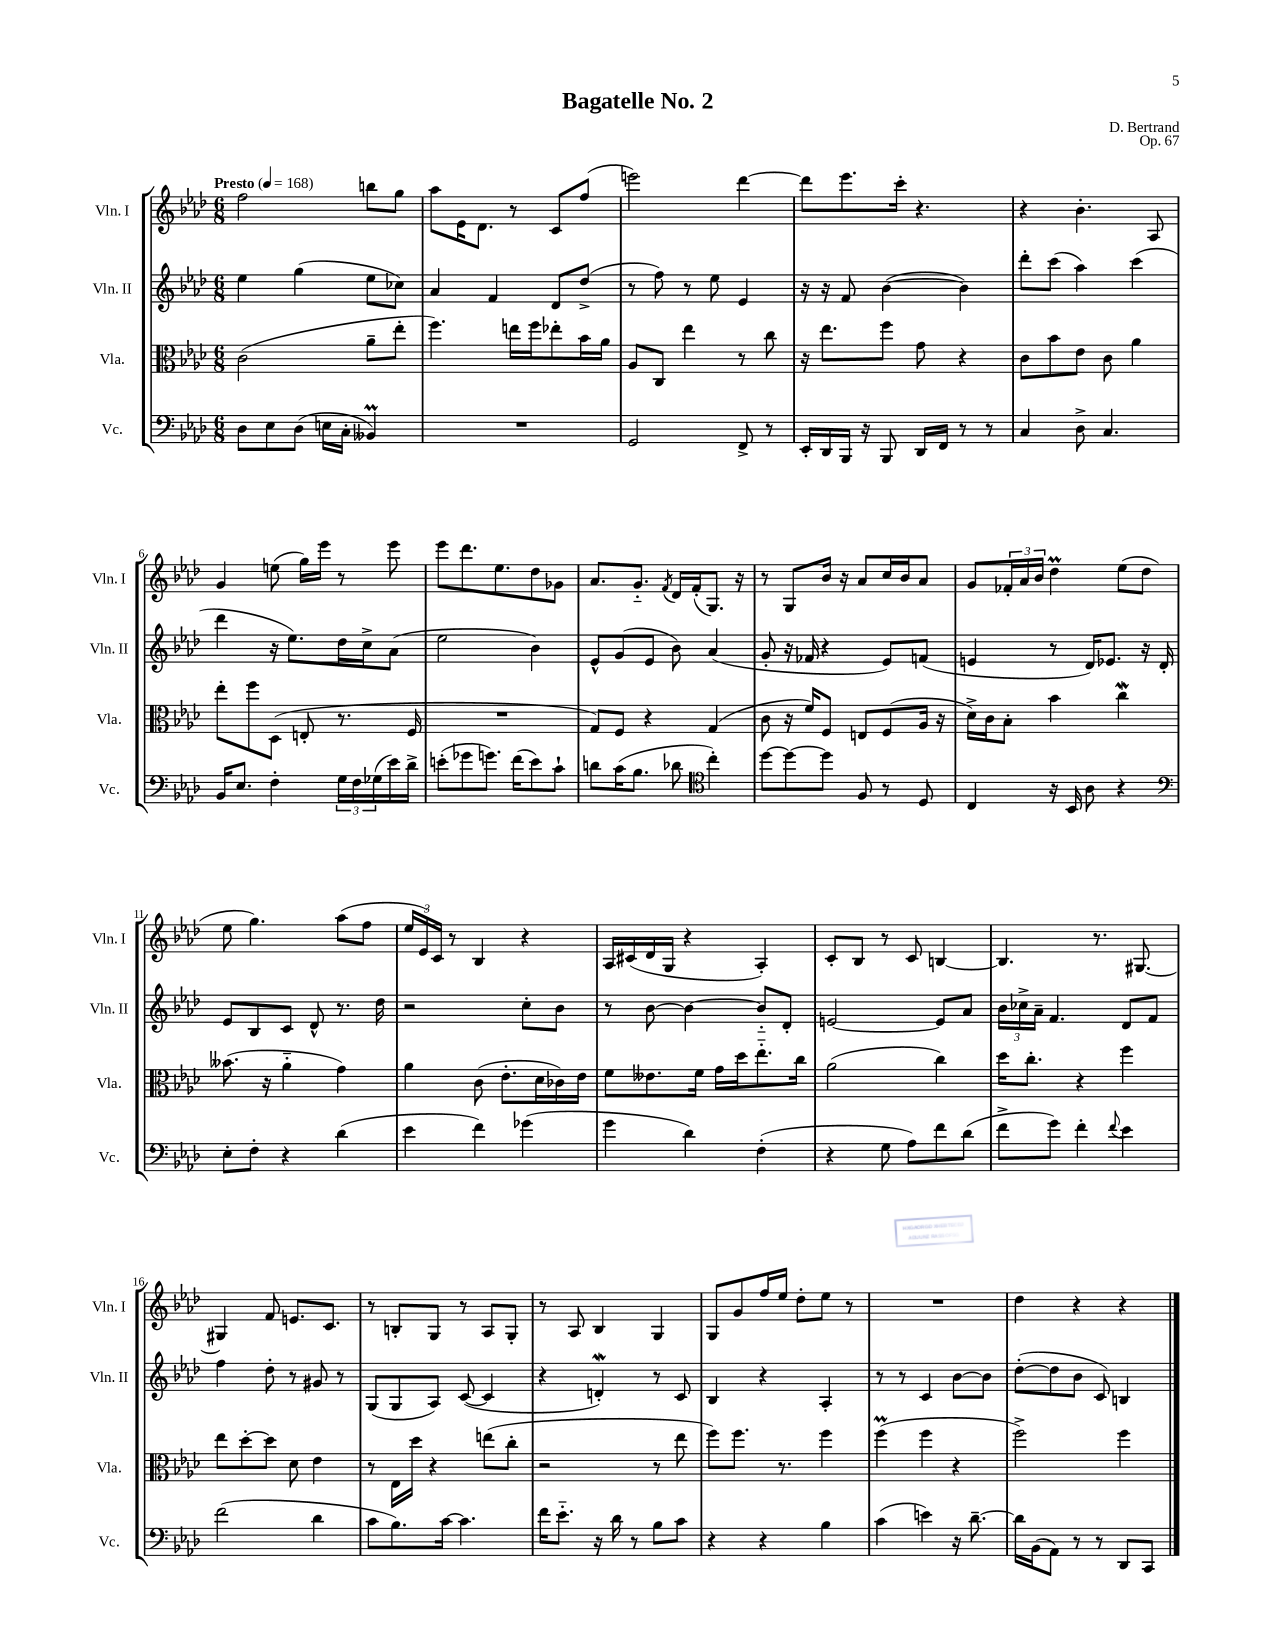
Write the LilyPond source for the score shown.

\header { title = "Bagatelle No. 2" composer = "D. Bertrand" opus = "Op. 67" }
<<
\new StaffGroup <<
\new Staff = "s0" \with { instrumentName = "Vln. I" shortInstrumentName = "Vln. I" } {
    \clef treble \key aes \major \numericTimeSignature \time 6/8 \tempo "Presto" 4 = 168
    f''2 b''8 g''8 |
    aes''8 ees'16 des'8. r8 c'8 f''8( |
    e'''2) des'''4~ |
    des'''8 ees'''8. c'''16-. r4. |
    r4 bes'4.-. aes8 |
    g'4 e''8( g''16) ees'''16 r8 ees'''8 |
    ees'''8 des'''8. ees''8. des''8 ges'8 |
    aes'8. g'8.-_ \acciaccatura { f'8 } des'16 f'16-.( g8.) r16 |
    r8 g8 bes'16 r16 aes'8 c''16 bes'16 aes'8 |
    g'8 \tuplet 3/2 { fes'16-. aes'16 bes'16 } des''4\prall ees''8( des''8 |
    ees''8 g''4.) aes''8( f''8 |
    \tuplet 3/2 { ees''16 ees'16) c'16 } r8 bes4 r4 |
    aes16 cis'16( des'16 g16 r4 aes4-.) |
    c'8-. bes8 r8 c'8 b4~ |
    b4. r8. gis8.~ |
    gis4 f'8 e'8. c'8. |
    r8 b8-. g8 r8 aes8 g8-. |
    r8 aes8 bes4 g4 |
    g8 g'8 f''16 ees''16 des''8-. ees''8 r8 |
    R2. |
    des''4 r4 r4 \bar "|." |
}
\new Staff = "s1" \with { instrumentName = "Vln. II" shortInstrumentName = "Vln. II" } {
    \clef treble \key aes \major \numericTimeSignature \time 6/8
    ees''4 g''4( ees''8 ces''8) |
    aes'4 f'4 des'8 des''8->( |
    r8 f''8) r8 ees''8 ees'4 |
    r16 r16 f'8 bes'4~( bes'4) |
    des'''8-. c'''8( aes''4) c'''4( |
    des'''4 r16 ees''8.) des''16 c''16-> aes'8( |
    ees''2 bes'4) |
    ees'8-^ g'8( ees'8 bes'8) aes'4( |
    g'8-. r16 fes'16 r4 ees'8) f'8( |
    e'4 r8 des'16) ees'8. r16 des'16-. |
    ees'8 bes8 c'8 des'8-^ r8. des''16 |
    r2 c''8-. bes'8 |
    r8 bes'8~ bes'4~ bes'8-_ des'8-. |
    e'2~ e'8 aes'8 |
    \tuplet 3/2 { bes'16 ces''16-> aes'16-- } f'4. des'8 f'8 |
    f''4 des''8-. r8 gis'8 r8 |
    g8( g8 aes8) c'8~( c'4 |
    r4 d'4-.\mordent) r8 c'8 |
    bes4 r4 aes4-. |
    r8 r8 c'4 bes'8~ bes'8 |
    des''8~-.( des''8 bes'8 c'8) b4 \bar "|." |
}
\new Staff = "s2" \with { instrumentName = "Vla." shortInstrumentName = "Vla." } {
    \clef alto \key aes \major \numericTimeSignature \time 6/8
    c'2( aes'8-- ees''8-. |
    f''4.) e''16 f''16 ees''8-. bes'16 aes'16 |
    aes8 c8 ees''4 r8 c''8 |
    r16 ees''8. f''8 g'8 r4 |
    c'8 bes'8 ees'8 c'8 aes'4 |
    ees''8-. f''8 des8( e8-. r8. f16 |
    R2. |
    g8) f8 r4 g4( |
    c'8 r16 f'16) f8 e8 f8( aes16 r16 |
    des'16->) c'16 bes8-. bes'4 c''4\mordent |
    beses'8.( r16 aes'4-_ g'4) |
    aes'4 c'8( ees'8.-. des'16 ces'16) ees'16 |
    f'8 eeses'8. f'16 g'16 des''16 ees''8.-_ c''16 |
    aes'2( c''4) |
    des''16 c''8.-. r4 f''4 |
    ees''8 des''8~-. des''8 des'8 ees'4 |
    r8 ees16 des''16 r4 e''8( c''8-. |
    r2 r8 ees''8 |
    f''8) f''8. r8. f''4 |
    f''4\prall( f''4 r4 |
    f''2->) f''4 \bar "|." |
}
\new Staff = "s3" \with { instrumentName = "Vc." shortInstrumentName = "Vc." } {
    \clef bass \key aes \major \numericTimeSignature \time 6/8
    des8 ees8 des8( e16 c16-. beses,4\prall) |
    R2. |
    g,2 f,8-> r8 |
    ees,16-. des,16 bes,,16 r16 bes,,8 des,16 f,16 r8 r8 |
    c4 des8-> c4. |
    bes,16 ees8. f4-. \tuplet 3/2 { g16 f16 ges16( } ees'16) des'16-> |
    e'8-.( ges'8 g'8.) f'16( e'8) c'8-! |
    d'8 c'16( bes8. des'8 \clef tenor c''4-.) |
    des''8~ des''8~ des''8 f8 r8 des8 |
    c4 r16 bes,16 aes8 r4 |
    \clef bass ees8-. f8-. r4 des'4( |
    ees'4 f'4) ges'4( |
    g'4 des'4) f4-.( |
    r4 g8 aes8) f'8 des'8( |
    f'8-> g'8) f'4-. \appoggiatura { f'8 } ees'4 |
    f'2( des'4 |
    c'8 bes8.) c'16~ c'4. |
    f'16 ees'8.-_ r16 des'16 r8 bes8 c'8 |
    r4 r4 bes4 |
    c'4( e'4) r16 des'8.~-- |
    des'16 bes,16( aes,8) r8 r8 des,8 c,8 \bar "|." |
}
>>
>>
